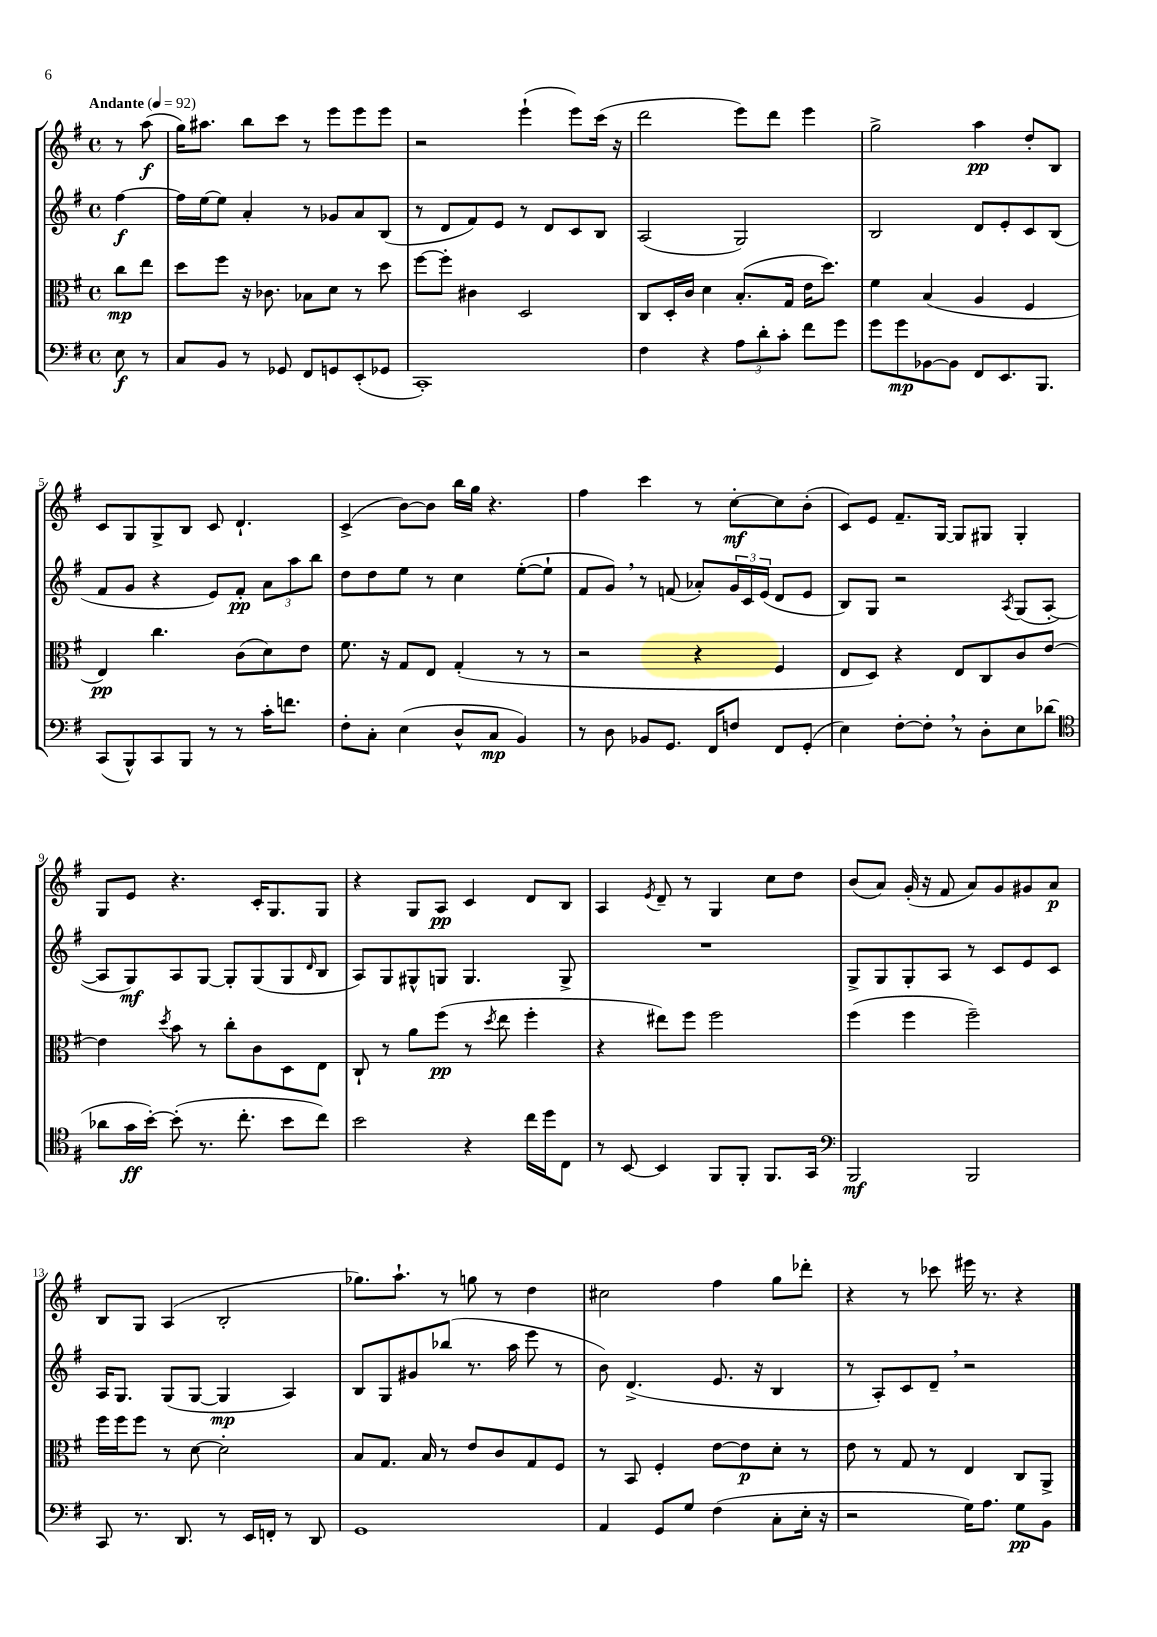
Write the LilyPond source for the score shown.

<<
\new StaffGroup <<
\new Staff = "s0" {
    \clef treble \key g \major \defaultTimeSignature \time 4/4 \partial 4 \tempo "Andante" 4 = 92
    r8 a''8\f( |
    g''16) ais''8. b''8 c'''8 r8 e'''8 e'''8 e'''8 |
    r2 e'''4-!( e'''8) c'''16( r16 |
    d'''2 e'''8) d'''8 e'''4 |
    g''2-> a''4\pp d''8-. b8 |
    c'8 g8 g8-> b8 c'8 d'4.-! |
    c'4->( b'8~) b'8 b''16 g''16 r4. |
    fis''4 c'''4 r8 c''8~-.\mf c''8 b'8-.( |
    c'8) e'8 fis'8.-- g16~ g8 gis8 gis4-. |
    g8 e'8 r4. c'16-. g8. g8 |
    r4 g8 a8\pp c'4 d'8 b8 |
    a4 \acciaccatura { e'8 } d'8-- r8 g4 c''8 d''8 |
    b'8( a'8) g'16-.( r16 fis'8 a'8) g'8 gis'8 a'8\p |
    b8 g8 a4( b2-. |
    ges''8.) a''8.-! r8 g''8 r8 d''4 |
    cis''2 fis''4 g''8 des'''8-. |
    r4 r8 ces'''8 eis'''16 r8. r4 \bar "|." |
}
\new Staff = "s1" {
    \clef treble \key g \major \defaultTimeSignature \time 4/4 \partial 4
    fis''4~\f |
    fis''16 e''16~ e''8 a'4-. r8 ges'8 a'8 b8( |
    r8 d'8 fis'8) e'8 r8 d'8 c'8 b8 |
    a2( g2) |
    b2 d'8 e'8-. c'8 b8( |
    fis'8 g'8 r4 e'8) fis'8-.\pp \tuplet 3/2 { a'8 a''8 b''8 } |
    d''8 d''8 e''8 r8 c''4 e''8~-.( e''8-! |
    fis'8 g'8) \breathe r8 f'8( aes'8-.) \tuplet 3/2 { g'16 c'16 e'16( } d'8 e'8 |
    b8) g8 r2 \acciaccatura { a8 } g8( a8~-. |
    a8 g8\mf) a8 g8~ g8-. g8( g8 \grace { d'16 } b8 |
    a8) g8 gis8-^ g8 g4. g8-> |
    R1 |
    g8-> g8 g8-. a8 r8 c'8 e'8 c'8 |
    a16 g8. g8( g8~ g4\mp a4) |
    b8 g8 gis'8 bes''8( r8. a''16 e'''8 r8 |
    b'8) d'4.->( e'8. r16 b4 |
    r8 a8-.) c'8 d'8-- \breathe r2 \bar "|." |
}
\new Staff = "s2" {
    \clef alto \key g \major \defaultTimeSignature \time 4/4 \partial 4
    c''8\mp e''8 |
    d''8 fis''8 r16 ces'8. bes8 d'8 r8 d''8 |
    fis''8~ fis''8-. cis'4 d2 |
    c8 d16-. c'16 d'4 b8.-.( g16 e'16 d''8.) |
    fis'4 b4( a4 fis4 |
    e4\pp) c''4. c'8( d'8) e'8 |
    fis'8. r16 g8 e8 g4-.( r8 r8 |
    r2 r4 fis4 |
    e8 d8) r4 e8 c8 c'8 e'8~ |
    e'4 \acciaccatura { d''8 } b'8 r8 c''8-. c'8 d8 e8 |
    c8-! r8 a'8 fis''8\pp( r8 \acciaccatura { d''8 } e''8 fis''4-. |
    r4 eis''8) fis''8 fis''2 |
    fis''4( fis''4 fis''2--) |
    fis''16 fis''16 fis''8 r8 d'8~ d'2-. |
    b8 g8. b16 r8 e'8 c'8 g8 fis8 |
    r8 b,8 fis4-. e'8~ e'8\p d'8-. r8 |
    e'8 r8 g8 r8 e4 c8 a,8-> \bar "|." |
}
\new Staff = "s3" {
    \clef bass \key g \major \defaultTimeSignature \time 4/4 \partial 4
    e8\f r8 |
    c8 b,8 r8 ges,8 fis,8 g,8 e,8-.( ges,8 |
    c,1-.) |
    fis4 r4 \tuplet 3/2 { a8 d'8-. c'8-. } fis'8 g'8 |
    g'8 g'8\mp bes,8~ bes,8 fis,8 e,8. b,,8. |
    c,8( b,,8-^) c,8 b,,8 r8 r8 c'16-. f'8. |
    fis8-. c8-. e4( d8-^ c8\mp b,4) |
    r8 d8 bes,8 g,8. fis,16 f8 fis,8 g,8-.( |
    e4) fis8~-. fis8-. \breathe r8 d8-. e8 des'8( |
    \clef tenor aes'8 g'16\ff b'16~-.) b'8-.( r8. c''8.-. b'8 c''8) |
    b'2 r4 c''16 d''16 c8 |
    r8 b,8~ b,4 fis,8 fis,8-. fis,8. g,16 |
    \clef bass b,,2\mf b,,2 |
    c,8 r8. d,8. r8 e,16 f,16-. r8 d,8 |
    g,1 |
    a,4 g,8 g8 fis4( c8-. e16-. r16 |
    r2 g16) a8. g8\pp b,8 \bar "|." |
}
>>
>>
